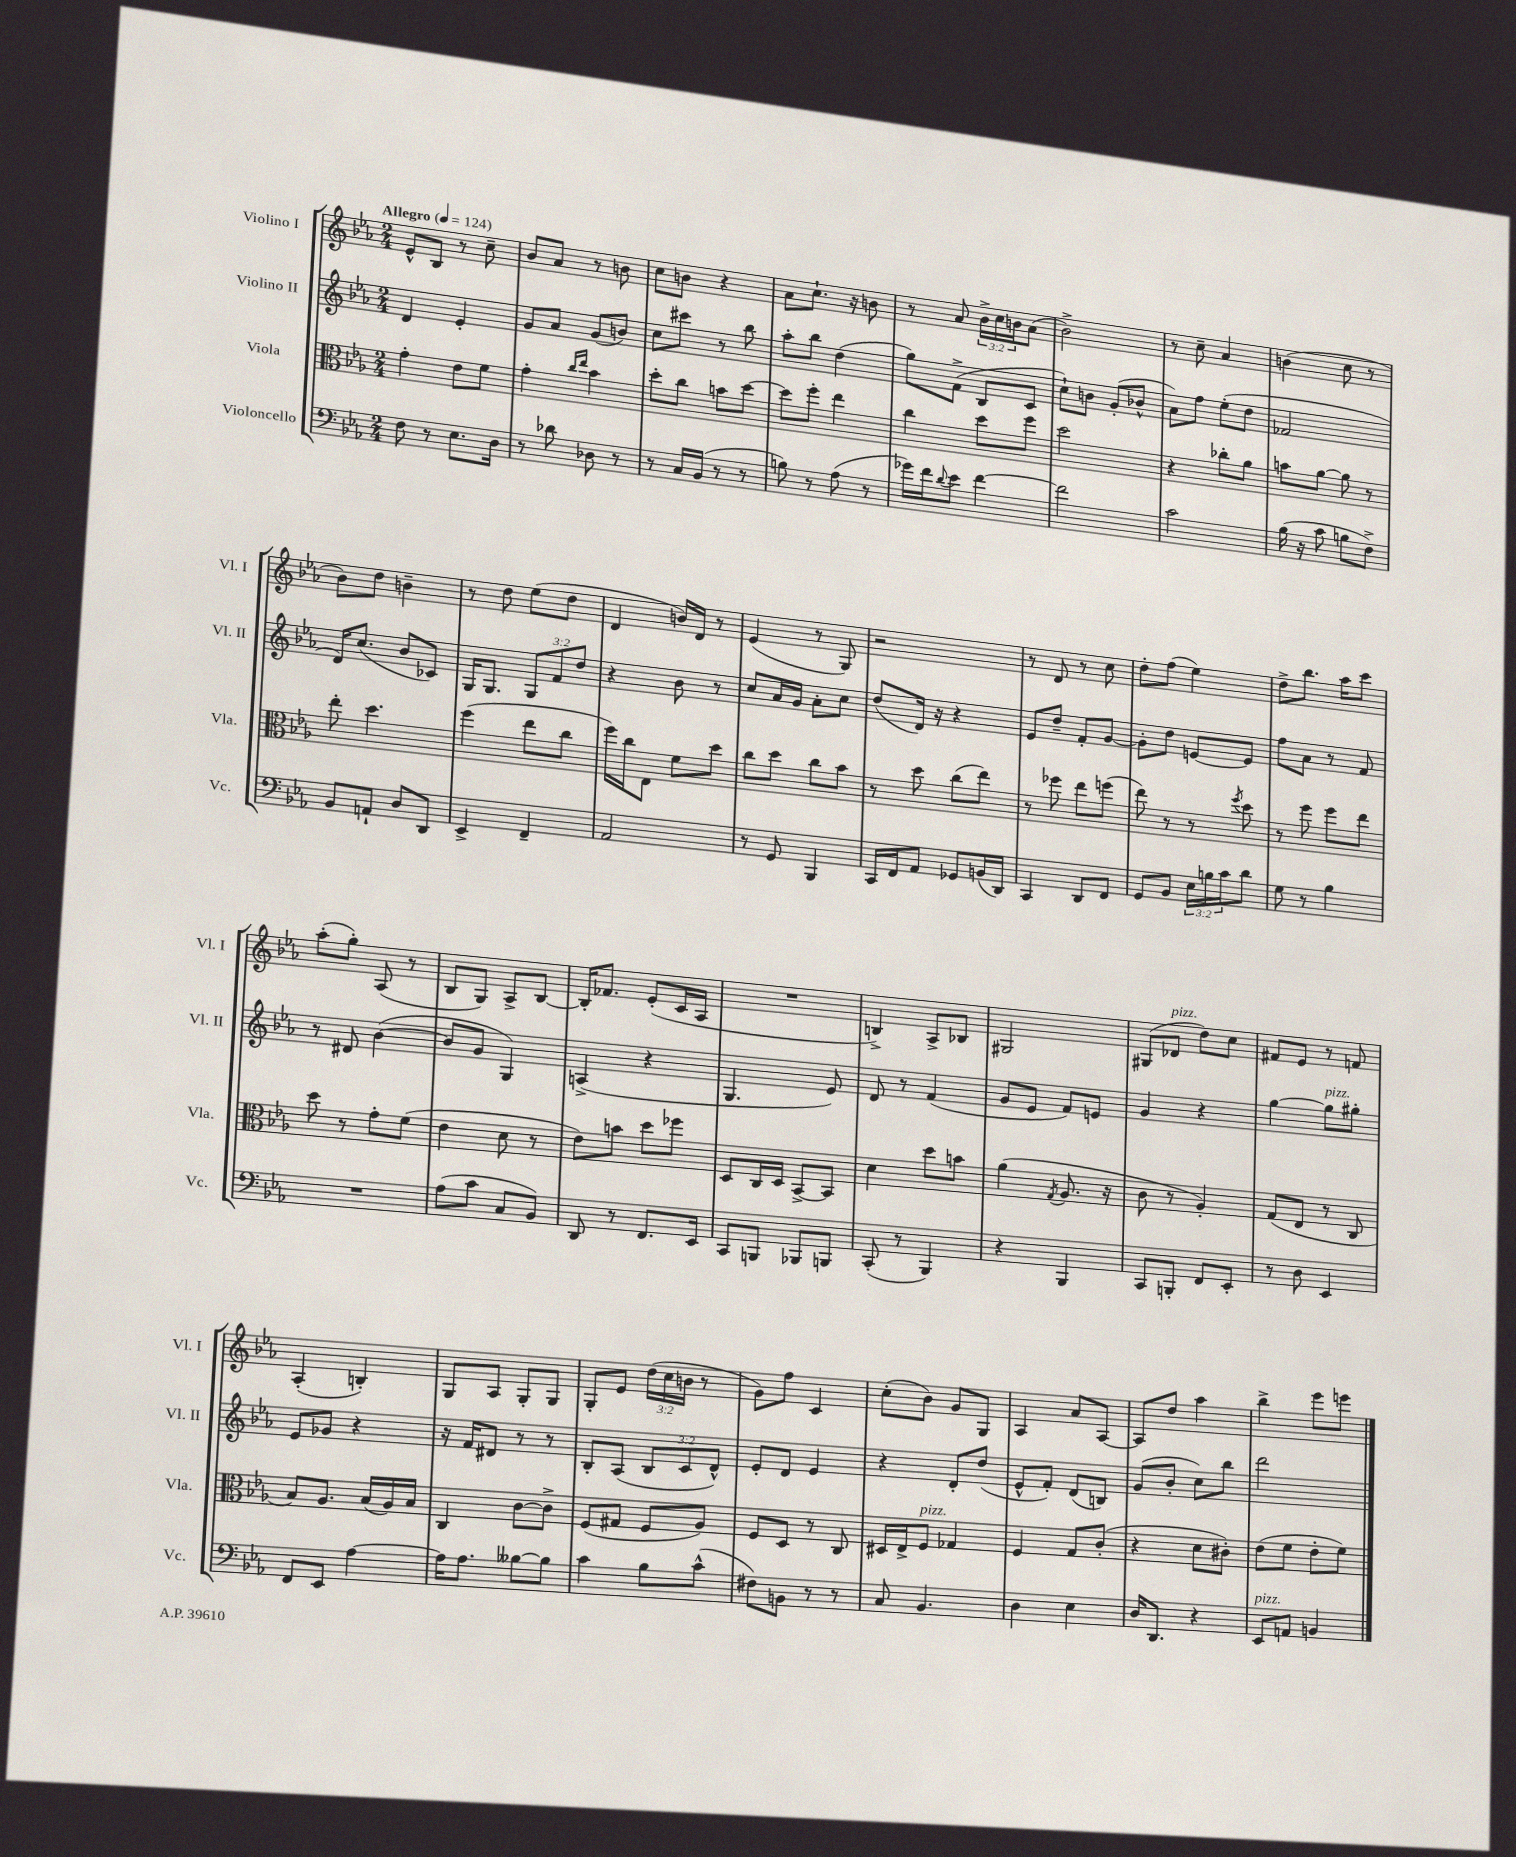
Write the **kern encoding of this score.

**kern	**kern	**kern	**kern
*staff4	*staff3	*staff2	*staff1
*clefF4	*clefC3	*clefG2	*clefG2
*k[b-e-a-]	*k[b-e-a-]	*k[b-e-a-]	*k[b-e-a-]
*M2/4	*M2/4	*M2/4	*M2/4
*MM124	*MM124	*MM124	*MM124
8F	4g'	4d	8e-^^
8r	.	.	8B-
8.E-	8e-	4e-'	8r
.	8f	.	8cc~
16D	.	.	.
=	=	=	=
8r	4g'	8g	8b-
8d-	.	8a-	8a-
.	16qqcc	.	.
.	16qqee-	.	.
8D-	4b-	(8g	8r
8r	.	8b)	8b
=	=	=	=
8r	8dd'	8cc	8cc
16C	8cc	8ccc#	8b
(16BB-	.	.	.
8r	8b	8r	4r
8r	[8dd	8bb-	.
=	=	=	=
8B)	8dd]	8aa-'	8a-
8r	8ff'	8bb-	8.cc`
(8A-	4ee-	(4dd	.
.	.	.	16r
8r	.	.	8b
=	=	=	=
16g-)	4cc	8gg)	8r
16f	.	.	.
8qqd	.	.	.
8e-	.	(8f^	8a-
[4f	8dd	8B-	24b-^
.	.	.	24cc
.	.	.	24b
.	8ff	8c	(8a-
=	=	=	=
2f]	2dd	8cc`)	2b-^)
.	.	8b	.
.	.	(8g'	.
.	.	8b-^^	.
=	=	=	=
2c	4r	8a-)	8r
.	.	8ff	8cc~
.	8cc-'	(8ee-'	4a-
.	8a-	8dd	.
=	=	=	=
(16B-	8b	2f-	(4b
16r	.	.	.
8c	[8a-	.	.
8B	8a-]	.	8cc
8F^)	8r	.	8r
=	=	=	=
8BB-	8ee-'	16d)	8b-)
.	.	(8.cc	.
8AA`	4.dd	.	8dd
8D	.	8b-	4b~
8DD	.	8c-)	.
=	=	=	=
4EE-^	(4ff	16G	8r
.	.	8.G	.
.	.	.	8dd
4FF~	8ee-	12G	(8ee-
.	.	12f	.
.	8cc	.	8dd
.	.	12dd	.
=	=	=	=
2AA-	16ff)	4r	4d
.	16cc	.	.
.	8E-	.	.
.	8f	8b-	16b)
.	.	.	16d
.	8dd	8r	8r
=	=	=	=
8r	8cc	8cc	(4e-
8GG	8dd	16a-	.
.	.	16g	.
4BBB-	8cc	8a-'	8r
.	8b-	8cc	8G)
=	=	=	=
16CC	8r	(8dd	2r
16FF	.	.	.
8AA-	8dd	16d)	.
.	.	16r	.
8GG-	(8cc	4r	.
(16BB	8ee-)	.	.
16DD)	.	.	.
=	=	=	=
4CC	8r	8e-	8r
.	8ff-	8dd~	8d
8DD	8ee-	8f'	8r
8FF	(8ff	[8g	8cc
=	=	=	=
8GG	8ee-)	8g']	8dd'
8BB-	8r	8dd	(8ff
24E-	8r	[8e	4ee-)
24B	.	.	.
24c	.	.	.
.	8qff	.	.
8d	8dd	8e]	.
=	=	=	=
8G	8r	8ff	8dd^
8r	8ff	8a-	8.bb-
4B-	8ff	8r	.
.	.	.	16aa-
.	8ee-	8f	8ccc
=	=	=	=
2r	8dd	8r	(8aa-'
.	8r	8d#	8gg')
.	8g'	([4b-	(8A-
.	(8f	.	8r
=	=	=	=
(8A-	4e-	8b-]	8B-
8c	.	8g	8G)
8C	8d	4G)	8A-^
8BB-)	8r	.	[8B-
=	=	=	=
8DD	8e-)	(4A^	16B-']
.	.	.	8.f-
8r	8b	.	.
8.FF	8dd	4r	(8e-'
.	8ff-	.	16c
16EE-	.	.	16A-
=	=	=	=
8CC	8D	4.G	2r
8BBB	16C	.	.
.	16D	.	.
8BBB-	[8BB-^	.	.
8BBB	8BB-]	8e-)	.
=	=	=	=
(8CC'	4d	8d	4B^)
8r	.	8r	.
4BBB-)	8dd	(4f	8A-^
.	8b	.	8B-
=	=	=	=
4r	(4a-	8g	2G#
.	.	8e-	.
.	8qG	.	.
4BBB-	8.A-	8f)	.
.	.	8e	.
.	16r	.	.
=	=	=	=
8CC	8c	4g	(8G#
8BBB'	8r	.	8d-
8FF	4A-')	4r	8dd)
8EE-'	.	.	8cc
=	=	=	=
8r	(8G	[4gg	8f#
8D	8E-	.	8e-
4EE-	8r	8gg]	8r
.	8C	8gg#'	8f
=	=	=	=
8FF	8B-)	8e-	(4A-'
8EE-	8.A-	8g-	.
[4A-	.	4r	4B')
.	(16B-	.	.
.	16A-)	.	.
.	16B-	.	.
=	=	=	=
16A-]	4C	16r	8G
8.A-	.	16f	.
.	.	8d#	8A-
[8B--	[8c	8r	8G'
8B--]	8c^]	8r	8G
=	=	=	=
4c	(8F	8B-'	8G'
.	8G#	(8A-	8e-
8B-	8F	12B-	(24dd
.	.	.	24cc
.	.	12c	24b
(8c^^	8A-)	.	8r
.	.	12d^^)	.
=	=	=	=
8F#)	8F	8e-'	8g)
8BB	8D	8d	8ff
8r	8r	4e-	4c
8r	8C	.	.
=	=	=	=
8C	16D#	4r	(8cc'
.	16E-^	.	.
4.BB-	8F	.	8b-)
.	4G-	8d'	8g
.	.	(8dd	8G
=	=	=	=
4D	4F	8e-^^	4A-
.	.	8f')	.
4E-	8G	(8d	8a-
.	(8c'	8B)	[8A-
=	=	=	=
16D	4r	(8g	8A-]
8.DD	.	.	.
.	.	8b-'	8dd
4r	8d	8cc)	4aa-
.	8c#')	8bb-	.
=	=	=	=
8EE-	(8e-	2ddd	4bb-^
8AA	8f	.	.
4BB	8e-'	.	8eee-
.	8f)	.	8eee
==	==	==	==
*-	*-	*-	*-
